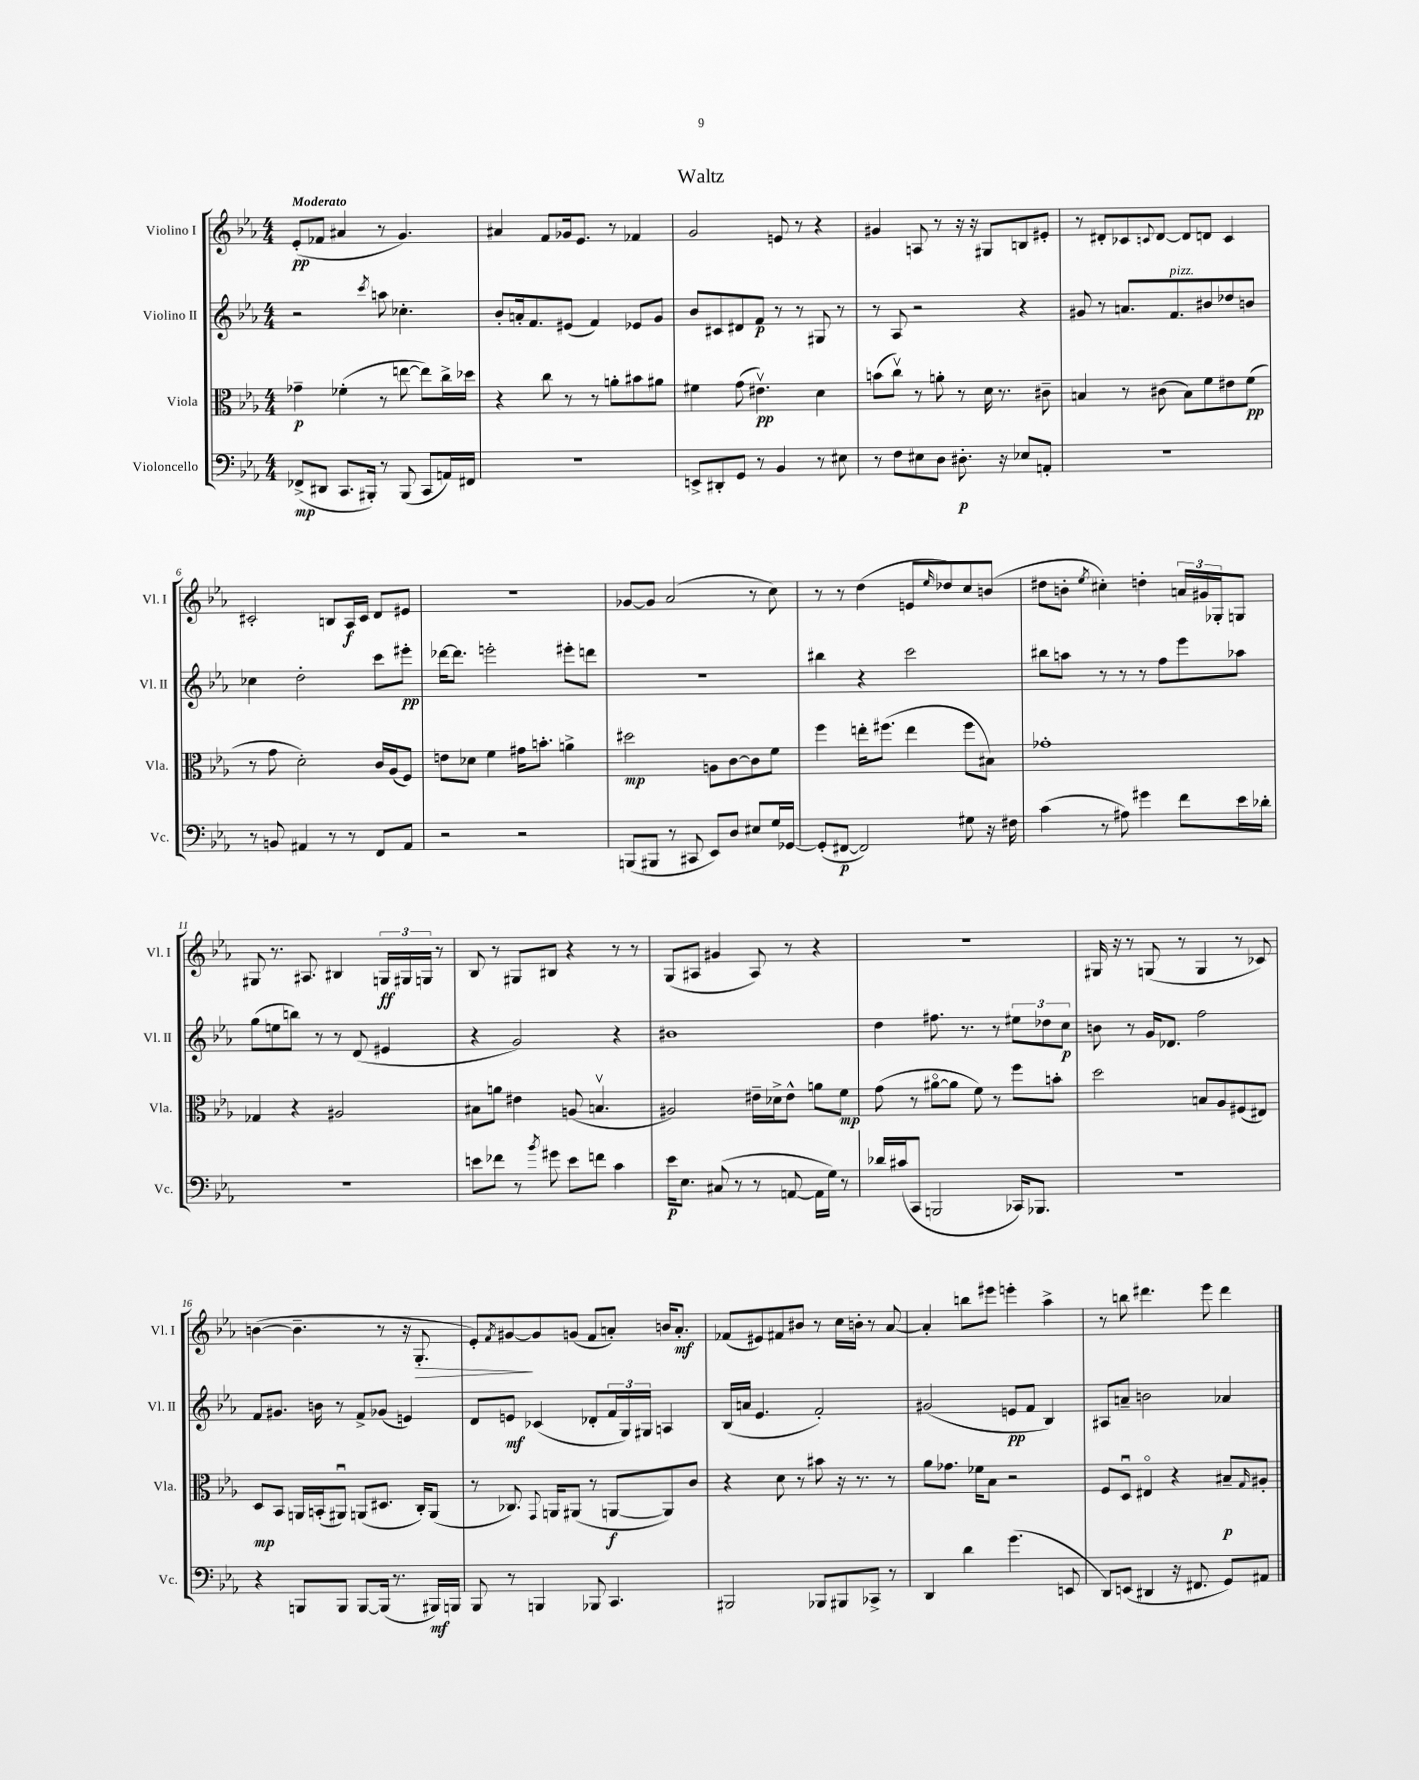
\header { title = "Waltz" }
<<
\new StaffGroup <<
\new Staff = "s0" \with { instrumentName = "Violino I" shortInstrumentName = "Vl. I" } {
    \clef treble \key ees \major \numericTimeSignature \time 4/4 \tempo "Moderato"
    ees'8-.\pp( fes'8 ais'4 r8 g'4.) |
    ais'4 f'8 ges'16 ees'8. r8 fes'4 |
    g'2 e'8 r8 r4 |
    gis'4 a8 r8 r16 r16 gis8 b8 eis'8-. |
    r8 dis'8-. ces'8 \appoggiatura { c'8 } dis'8~ dis'8 d'8 c'4 |
    cis'2-. b8 aes16\f cis'16 d'8 eis'8 |
    R1 |
    ges'8~ ges'8 aes'2( r8 c''8) |
    r8 r8 d''4( e'8 \grace { ees''16 } des''8) c''8 b'8( |
    dis''8 b'8-. \acciaccatura { ees''8 } cis''4-.) d''4-. \tuplet 3/2 { a'16 gis'16 ges16-. } g8 |
    gis8 r8. ais8. bis4 \tuplet 3/2 { g16\ff gis16 g16 } r8 |
    bes8 r8 gis8 bis8 r4 r8 r8 |
    g8( ais8 gis'4 ais8) r8 r4 |
    r1 |
    gis16 r16 r8 g8( r8 g4 r8 ces'8) |
    b'4~( b'4.-- r8 r16 g8.-.\> |
    ees'8-.) \acciaccatura { f'8 } gis'8~\! gis'8 g'8( f'8 a'8-.) b'16 a'8.-.\mf |
    fes'8( eis'8) fis'8 bis'8 r8 c''16 b'16-. r8 aes'8~ |
    aes'4-. b''8 eis'''8 e'''4-. aes''4-> |
    r8 b''8 dis'''4. ees'''8 dis'''4 \bar "|." |
}
\new Staff = "s1" \with { instrumentName = "Violino II" shortInstrumentName = "Vl. II" } {
    \clef treble \key ees \major \numericTimeSignature \time 4/4
    r2 \acciaccatura { c'''8 } a''8 ces''4.-. |
    bes'8-. a'16-. f'8. eis'8( f'4) ees'8 g'8 |
    bes'8 cis'8 dis'8 f'8\p r8 r8 gis8 r8 |
    r8 aes8 r2 r4 |
    gis'8 r8 a'8. f'8.^\markup { \italic "pizz." } bis'8 des''8 b'8 |
    ces''4 d''2-. c'''8 eis'''8-.\pp |
    des'''16~ des'''8. e'''2-. eis'''8-. d'''8 |
    R1 |
    bis''4 r4 c'''2 |
    bis''8 a''8 r8 r8 r8 f''8 ees'''8 aes''8 |
    g''8( e''8 b''8) r8 r8 d'8( eis'4 |
    r4 g'2) r4 |
    bis'1 |
    d''4 fis''8. r8. r8 \tuplet 3/2 { eis''8 des''8 c''8\p } |
    b'8 r8 g'16 des'8. f''2 |
    f'8 gis'8. b'16 r8 f'8-> ges'8( e'4) |
    d'8 e'8\mf ces'4( des'8-. \tuplet 3/2 { f'16 g16) gis16 } a4 |
    bes16( a'16 ees'4. f'2-.) |
    gis'2( e'8\pp f'8 bes4) |
    ais8 a'8-- b'2 aes'4 \bar "|." |
}
\new Staff = "s2" \with { instrumentName = "Viola" shortInstrumentName = "Vla." } {
    \clef alto \key ees \major \numericTimeSignature \time 4/4
    ges'4--\p fes'4-.( r8 e''8~ e''8) c''16-> des''16 |
    r4 c''8 r8 r8 a'8-. bis'8 ais'8 |
    fis'4 g'8( eis'4.\upbow\pp) d'4 |
    b'8( c''8\upbow) r8 a'8-. r8 d'16 r8. cis'8-- |
    b4 r8 cis'8( b8) f'8 eis'8 f'8\pp( |
    r8 g'8 d'2-.) c'16 aes16( f8) |
    e'8 des'8 f'4 gis'16 b'8.-. a'4-> |
    dis''2\mp a8 c'8~ c'8 f'8 |
    f''4 e''16-. fis''8.( e''4 fis''8 bis8) |
    ges'1-. |
    ges4 r4 ais2 |
    bis8 a'8 eis'4 a8( b4.\upbow |
    ais2) eis'16-- des'16-> eis'8-^ a'8 f'8\mp |
    g'8( r8 ais'8~\flageolet ais'8 f'8) r8 f''8 b'8-. |
    d''2 b8 aes8 fis8( eis8) |
    d8\mp bes,8 a,16 b,16-.( ais,8\downbow) a,8( dis8. c16-.) a,8( |
    r8 ces8.) \appoggiatura { g,8 } a,16 ais,8( r8 a,8~\f a,8) c'8 |
    r4 d'8 r8 bis'8 r16 r8. r8 |
    aes'8 ges'8. fes'16 bes8 r2 |
    f8 d8\downbow eis4\flageolet r4 bis8--\p \grace { g16 } ais8-. \bar "|." |
}
\new Staff = "s3" \with { instrumentName = "Violoncello" shortInstrumentName = "Vc." } {
    \clef bass \key ees \major \numericTimeSignature \time 4/4
    fes,8->\mp( dis,8 c,8. bis,,16-.) r8 bis,,8( c,8 a,16) fis,16 |
    r1 |
    e,8-> dis,8-. g,8 r8 bes,4 r8 eis8 |
    r8 f8 eis8 d8 dis8.-.\p r16 ees8 a,8-. |
    r1 |
    r8 b,8 ais,4 r8 r8 f,8 ais,8 |
    r2 r2 |
    b,,8( bis,,8 r8 cis,8 ees,8) d8 eis8 g16 ges,16~ |
    ges,8-.( fis,8~\p fis,2) gis8 r16 fis16 |
    c'4( r8 ais8) gis'4 f'8 ees'16 des'16-. |
    R1 |
    e'8 fes'8 r8 \acciaccatura { bes'8 } gis'8 e'8 f'8 c'4 |
    ees'16\p ees8. cis8( r8 r8 a,8~ a,16 g16) r8 |
    des'16 cis'16( c,8 b,,2 ces,16) bes,,8. |
    r1 |
    r4 b,,8 b,,8 b,,8~ b,,16( r8. bis,,16\mf) b,,16 |
    bes,,8 r8 b,,4 bes,,8 c,4. |
    bis,,2 bes,,8 bis,,8 ces,8-> r8 |
    d,4 d'4 g'4.( e,8 |
    d,8) e,8( dis,4 r16 fis,8. g,8) ais,8 \bar "|." |
}
>>
>>
